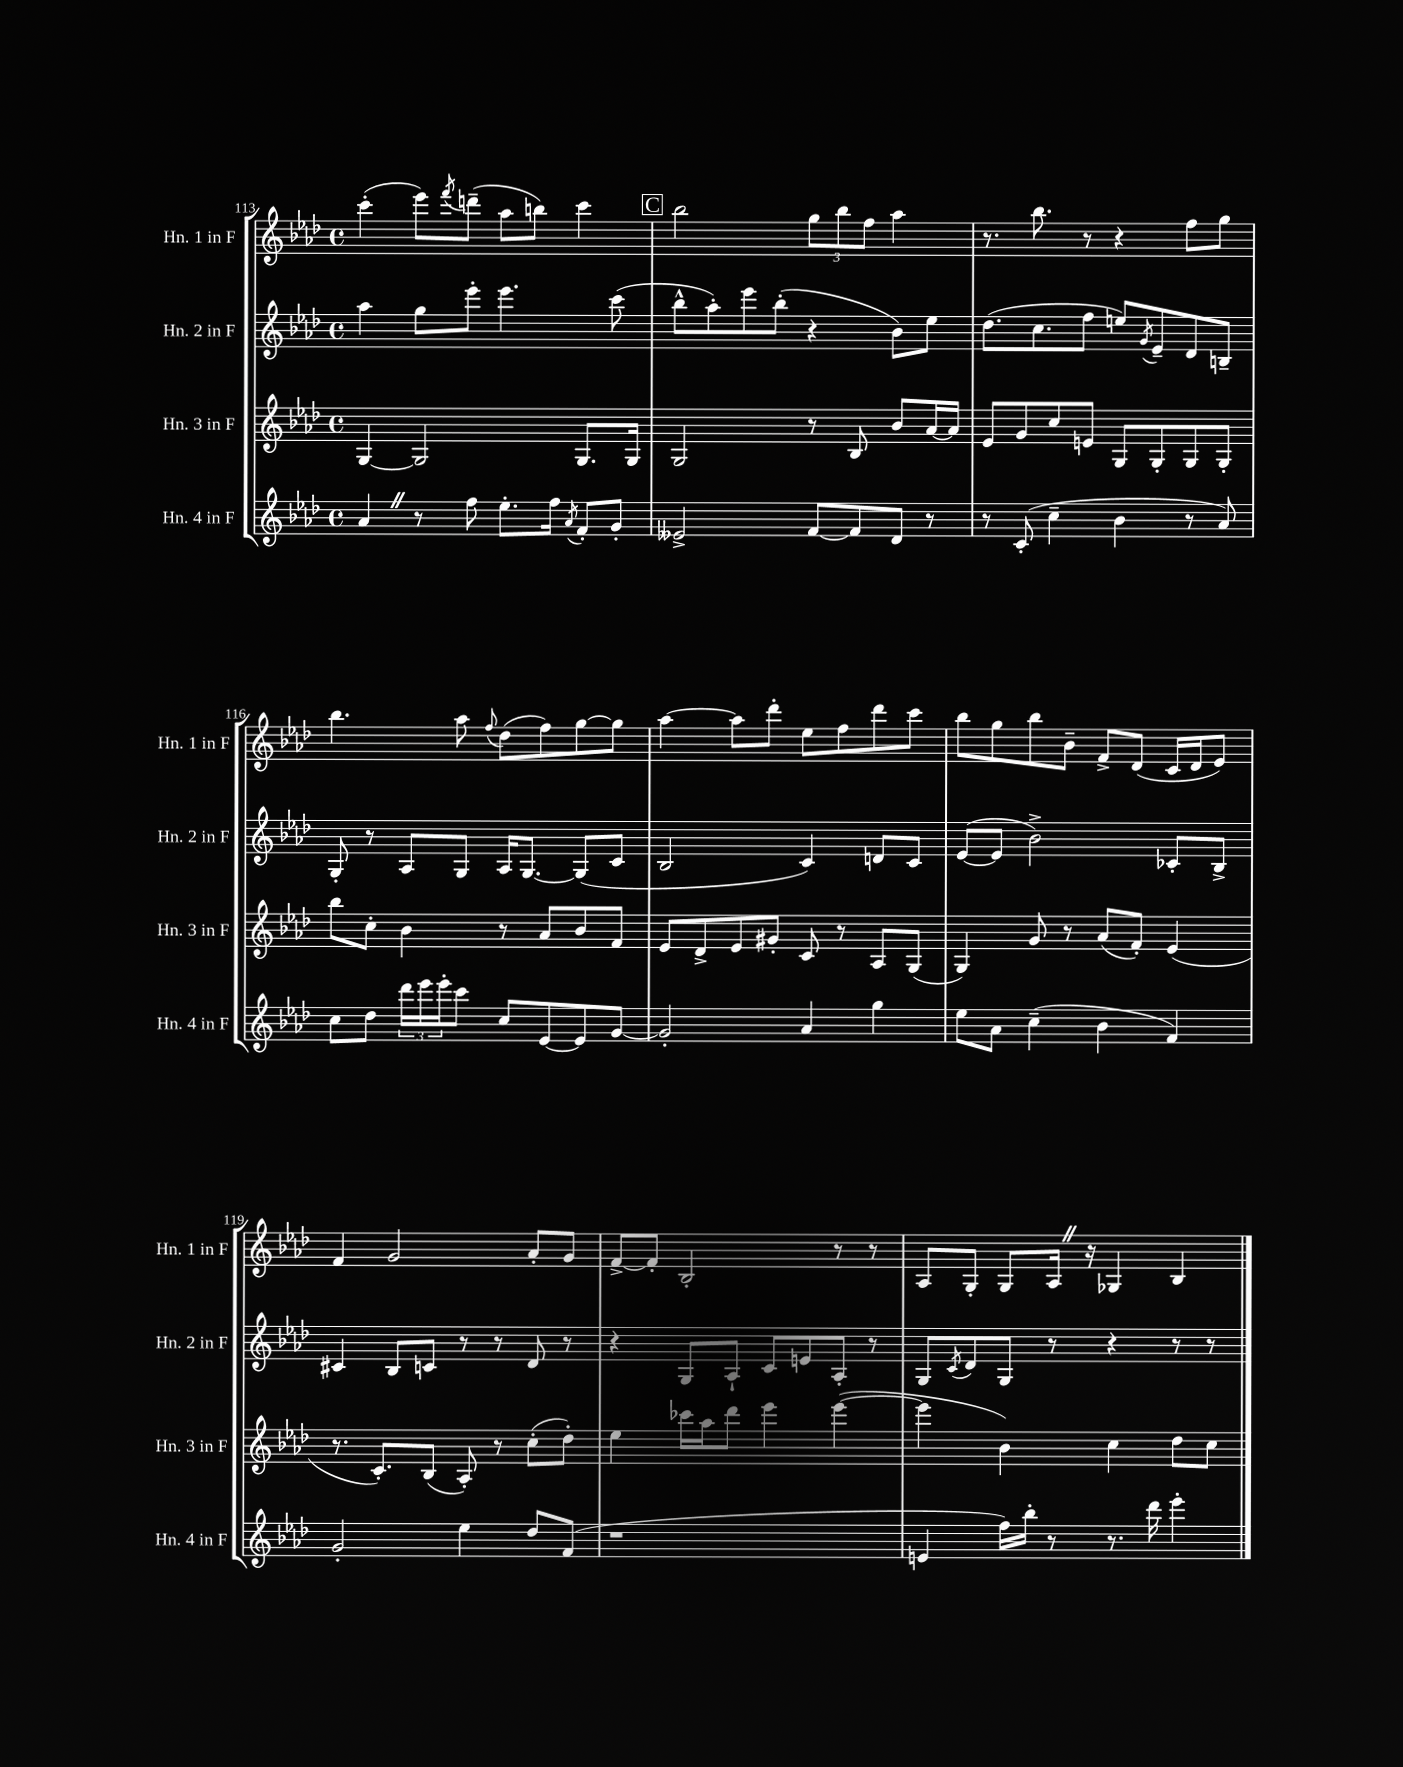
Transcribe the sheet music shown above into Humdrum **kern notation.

**kern	**kern	**kern	**kern
*part4	*part3	*part2	*part1
*staff4	*staff3	*staff2	*staff1
*I"Hn. 4 in F	*I"Hn. 3 in F	*I"Hn. 2 in F	*I"Hn. 1 in F
*I'Hn. 4 in F	*I'Hn. 3 in F	*I'Hn. 2 in F	*I'Hn. 1 in F
*clefG2	*clefG2	*clefG2	*clefG2
*k[b-e-a-d-]	*k[b-e-a-d-]	*k[b-e-a-d-]	*k[b-e-a-d-]
*M4/4	*M4/4	*M4/4	*M4/4
*met(c)	*met(c)	*met(c)	*met(c)
=113	=113	=113	=113
4a-Z/	[4G/	4aa-\	(4ccc'\
8r	2G/]	8gg\L	8eee-\L)
.	.	.	8qfff/
8ff\	.	8eee-'\J	(8dddn~\J
8.ee-'\L	.	4.eee-\	8aa-\L
.	.	.	8bbn\J)
16ff\Jk	.	.	.
8qa-/	.	.	.
8f'/L	8.G/L	.	4ccc\
8g'/J	.	(8ccc\	.
.	16G/Jk	.	.
!!LO:REH:place=s1:t=C
=114	=114	=114	=114
2e--X^/	2G/	8bb-^^\L	2bb-\
.	.	8aa-'\)	.
.	.	8eee-\	.
.	.	(8bb-'\J	.
[8f/L	8r	4r	12gg\L
.	.	.	12bb-\
8f/]	8B-/	.	.
.	.	.	12ff\J
8d-/J	8b-/L	8b-\L)	4aa-\
8r	[16a-/L	8ee-\J	.
.	16a-/JJ]	.	.
=115	=115	=115	=115
8r	8e-/L	(8.dd-\L	8.r
(8c'/	8g/	.	.
.	.	8.cc\	8.bb-\
4cc~\	8cc/	.	.
.	8en/J	8ff\J	8r
4b-\	8G/L	8een/L)	4r
.	.	8qg/	.
.	8G'/	8e-~/	.
8r	8G/	8d-/	8ff\L
8a-/)	8G'/J	8Bn~/J	8gg\J
!!LO:LB:g=z
=116	=116	=116	=116
8cc\L	8bb-\L	8G'/	4.bb-\
8dd-\J	8cc'\J	8r	.
24ddd-\LL	4b-\	8A-/L	.
24eee-\	.	.	.
24eee-'\J	.	.	.
8ccc\J	.	8G/J	8aa-\
.	.	.	8qqff/
8cc/L	8r	16A-/KL	(8dd-\L
.	.	[8.G/J	.
[8e-/	8a-/L	.	8ff\)
8e-/]	8b-/	(8G/L]	[8gg\
[8g/J	8f/J	8c/J	8gg\J]
=117	=117	=117	=117
2g'/]	8e-/L	2B-/	[4aa-\
.	8d-^/	.	.
.	8e-/	.	8aa-\L]
.	8g#X'/J	.	8ddd-'\J
4a-/	8c/	4c/)	8ee-\L
.	8r	.	8ff\
4gg\	8A-/L	8dn/L	8ddd-\
.	(8G/J	8c/J	8ccc\J
=118	=118	=118	=118
8ee-\L	4G/)	([8e-/L	8bb-\L
8a-\J	.	8e-/J]	8gg\
(4cc~\	8g/	2b-^\)	8bb-\
.	8r	.	8b-~\J
4b-\	(8a-/L	.	8f^/L
.	8f'/J)	.	(8d-/J
4f/)	(4e-/	8c-X'/L	16c/LL
.	.	.	16d-/J
.	.	8B-^/J	8e-/J)
!!LO:LB:g=z
=119	=119	=119	=119
2g'/	8.r	4c#X/	4f/
.	8.c'/L)	.	.
.	.	8B-/L	2g/
.	(8B-/J	8cn/J	.
4ee-\	8A-'/)	8r	.
.	8r	8r	.
8dd-/L	(8cc'\L	8d-/	8a-'/L
(8f/J	8dd-'\J)	8r	8g/J
=120	=120	=120	=120
1r	4ee-\	4r	[8f^/L
.	.	.	8f'/J]
.	16ccc-X\LL	8G/L	2B-'/
.	16aa-\J	.	.
.	8ddd-\J	8A-`/J	.
.	4eee-\	8c/L	.
.	.	8en/	.
.	([4eee-\	8A-'/J	8r
.	.	8r	8r
=121	=121	=121	=121
4en/	4eee-\]	8G/L	8A-/L
.	.	8qc/	.
.	.	8d-/	8G'/J
16ff\LL)	4b-\)	8G/J	8G/L
16bb-'\JJ	.	.	.
8r	.	8r	16A-Z/Jk
.	.	.	16r
8.r	4cc\	4r	4G-X/
16ddd-\	.	.	.
4eee-'\	8dd-\L	8r	4B-/
.	8cc\J	8r	.
==	==	==	==
*-	*-	*-	*-
